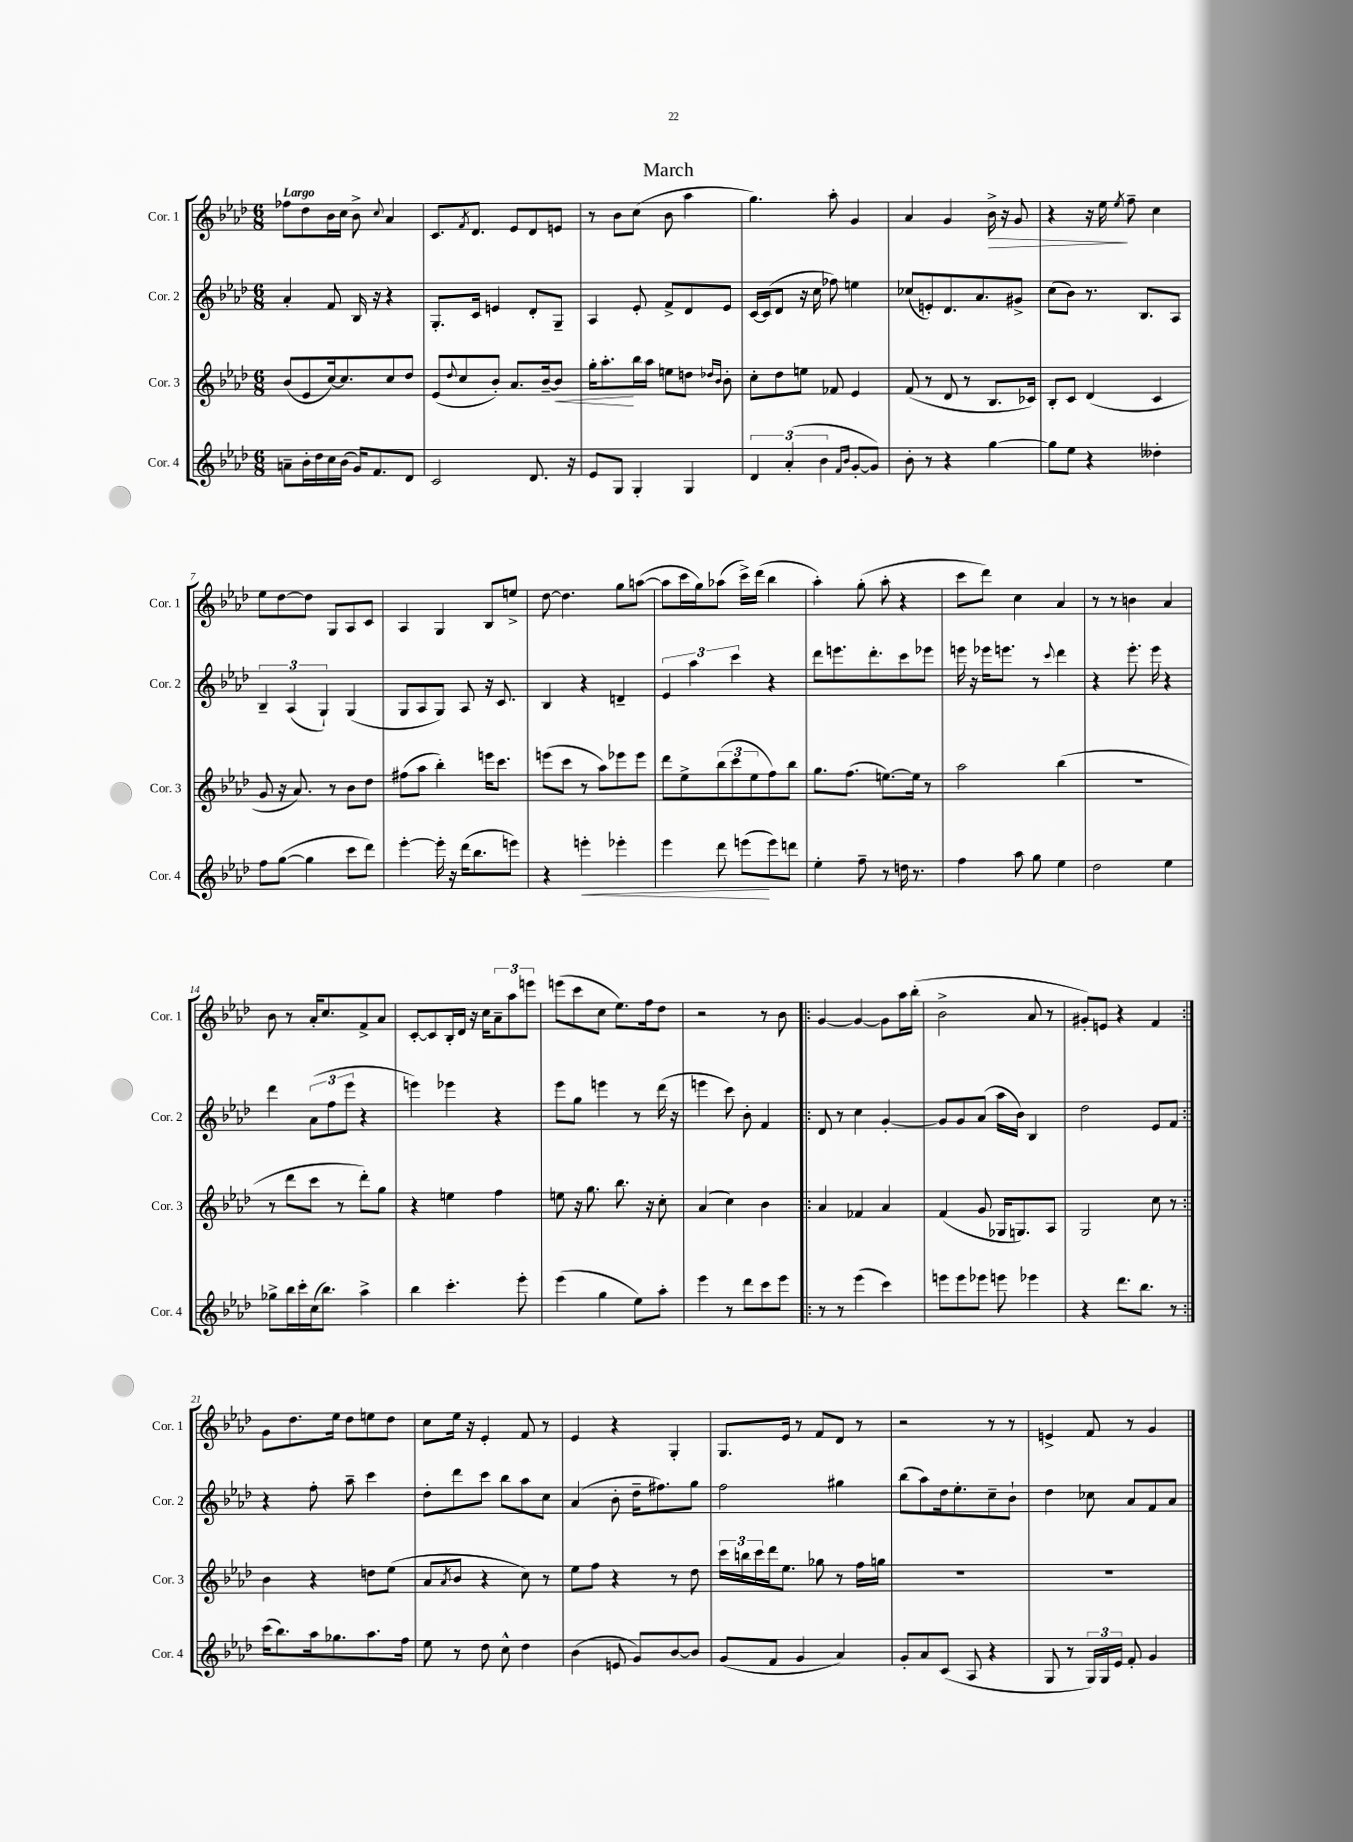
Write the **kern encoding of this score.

**kern	**kern	**kern	**kern
*staff4	*staff3	*staff2	*staff1
*clefG2	*clefG2	*clefG2	*clefG2
*k[b-e-a-d-]	*k[b-e-a-d-]	*k[b-e-a-d-]	*k[b-e-a-d-]
*M6/8	*M6/8	*M6/8	*M6/8
8a~	(8b-	4a-'	8ff-
16b-'	8e-	.	8dd-
16dd-	.	.	.
16cc	[16cc)	8f	16b-
(16b-	8.cc]	.	16cc
16g)	.	16B-	8b-^
8.f	.	16r	.
.	.	.	8qqcc
.	8cc	4r	4a-
8d-	8dd-	.	.
=	=	=	=
2c	(8e-	8.G'	8.c
.	8qqdd-	.	.
.	8cc	.	.
.	.	.	8qf
.	.	16c	8.d-
.	8b-')	4e	.
.	8.a-	.	8e-
8.d-	.	8d-'	8d-
.	[16b-~	.	.
.	8b-]	8G~	8e
16r	.	.	.
=	=	=	=
8e-	16gg'	4A-	8r
.	8.aa-'	.	.
8G	.	.	8b-
4G'	16bb-	8e-'	(8cc
.	16aa-	.	.
.	8ee	8f^	8b-
4G	8dd	8d-	4aa-
.	16qqdd-	.	.
.	16qqb-	.	.
.	8b-'	8e-	.
=	=	=	=
6d-	8cc'	[16c	4.gg)
.	.	(16c]	.
.	8dd-	8d-	.
(6a-'	.	.	.
.	8ee	16r	.
.	.	16cc	.
6b-	.	.	.
.	8f-	8ff-)	8aa-'
16qqf	.	.	.
16qqb-	.	.	.
[8g'	4e-	4ee	4g
8g])	.	.	.
=	=	=	=
8b-'	(8f	(8cc-	4a-
8r	8r	8e')	.
4r	8d-	8.d-	4g
.	8r	.	.
.	.	8.a-	.
[4gg	8.B-	.	16b-^
.	.	.	16r
.	.	8g#^	8g
.	16c-)	.	.
=	=	=	=
8gg]	8B-'	(8cc	4r
8ee-	8c	8b-)	.
4r	(4d-	8.r	16r
.	.	.	16ee-
.	.	.	8qee-
.	.	.	8ff~
.	.	8.B-	.
4dd--'	4c	.	4cc
.	.	8A-	.
=	=	=	=
8ff	8g	6B-~	8ee-
([8gg	16r	.	[8dd-
.	.	(6A-	.
.	8.a-)	.	.
4gg]	.	.	8dd-]
.	.	6G`)	.
.	8r	.	8G
8ccc	8b-	(4G	8A-
8ddd-)	8dd-	.	8c
=	=	=	=
[4eee-'	(8ff#	8G	4A-
.	8aa-	8A-	.
16eee-']	4bb-')	8G)	4G
16r	.	.	.
(16ddd-	.	8A-	.
8.bb-	.	.	.
.	16eee	16r	8B-
.	8.ccc	8.c	.
8eee)	.	.	8ee^
=	=	=	=
4r	(8eee	4B-	[8dd-
.	8ccc	.	4.dd-]
4eee'	8r	4r	.
.	8aa-)	.	.
4eee-'	8eee-	4d~	8gg
.	8eee-	.	([8aa
=	=	=	=
4eee-	8ddd-	6e-	8aa]
.	8ee-^	.	16ccc
.	.	6aa-	.
.	.	.	16gg)
8ddd-	(12bb-	.	(8aa-
.	12ccc	6ccc	.
(8eee	.	.	16ccc^)
.	12ee-	.	.
.	.	.	(16ddd-
8eee)	8ff)	4r	4bb-
8ddd	8bb-	.	.
=	=	=	=
4ee-'	8.gg	8ddd-	4aa-')
.	.	8.eee	.
.	(8.ff	.	.
8ff~	.	.	(8gg'
.	.	8.ddd-'	.
8r	[8.ee)	.	8aa-'
16dd	.	8ccc	4r
8.r	16ee]	.	.
.	8r	8eee-	.
=	=	=	=
4ff	2aa-	16eee	8ccc
.	.	16r	.
.	.	16eee-	8ddd-)
.	.	8.eee	.
8aa-	.	.	4cc
8gg	.	8r	.
.	.	8qqccc	.
4ee-	(4bb-	4ddd-	4a-
=	=	=	=
2dd-	2.r	4r	8r
.	.	.	8r
.	.	8.eee-'	4b
.	.	16eee-	.
4ee-	.	4r	4a-
=	=	=	=
8gg-^	8r	4ddd-	8b-
16bb-	8ddd-	.	8r
16ccc'	.	.	.
(16cc	8ccc	(12a-	16a-'
8.bb-)	.	.	8.cc
.	.	12ff	.
.	8r	.	.
.	.	12eee-	.
4aa-^	8ddd-')	4r	8f^
.	8gg	.	8a-
=	=	=	=
4bb-	4r	4eee)	[8c'
.	.	.	8c]
4.ccc'	4ee	4eee-	16B-'
.	.	.	16d-
.	.	.	16r
.	.	.	16cc
.	4ff	4r	12a-~
.	.	.	12aa-
8eee-'	.	.	.
.	.	.	12eee
=	=	=	=
(4eee-	8ee	8eee-	(8eee
.	16r	8gg	8ccc
.	8.gg	.	.
4gg	.	4eee	8cc
.	8.bb-	.	8.ee-)
8ee-)	.	8r	.
.	16r	.	16ff
8aa-'	8cc'	(16ddd-	8dd-
.	.	16r	.
=	=	=	=
4eee-	(4a-	4eee	2r
8r	4cc)	8ccc)	.
8ddd-	.	8b-'	.
8ccc	4b-	4f	8r
8eee-	.	.	8b-
=!|:	=!|:	=!|:	=!|:
8r	4a-	8d-	[4g
8r	.	8r	.
(4eee-	4f-	4cc	4g_
4ccc)	4a-	[4g'	8g]
.	.	.	16aa-
.	.	.	(16bb-'
=	=	=	=
8eee	(4f	8g]	2b-^
8eee	.	8g	.
8eee-	8g	(8a-	.
8eee	16G-	16aa-	.
.	8.G)	16b-)	.
4eee-	.	4B-	8a-
.	8A-	.	8r
=	=	=	=
4r	2G	2dd-	8g#')
.	.	.	8e
8.ddd-	.	.	4r
8.bb-	.	.	.
.	8cc	8e-	4f
8r	8r	8f	.
=:|!	=:|!	=:|!	=:|!
(16ccc	4b-	4r	8g
8.bb-)	.	.	.
.	.	.	8.dd-
16aa-	4r	8ff'	.
8.gg-	.	.	16ee-
.	.	8aa-~	8dd-
8.aa-	8dd	4ccc	8ee
.	(8ee-	.	8dd-
16ff	.	.	.
=	=	=	=
8ee-	8a-	8dd-'	8cc
.	8qa-	.	.
8r	8b-	8ddd-	16ee-
.	.	.	16r
8dd-	4r	8ccc	4e-'
8cc^^	.	8bb-	.
4dd-	8cc)	8aa-	8f
.	8r	8cc	8r
=	=	=	=
(4b-	8ee-	(4a-	4e-
.	8ff	.	.
8e	4r	8b-'	4r
8g)	.	16dd-~	.
.	.	8.ff#)	.
[8b-	8r	.	4G'
8b-]	8dd-	8gg	.
=	=	=	=
(8g	24ccc	2ff	8.G
.	24bb	.	.
.	24ccc	.	.
8f	16ddd-	.	.
.	8.ee-	.	16e-
4g	.	.	8r
.	8gg-	.	8f
4a-)	8r	4gg#	8d-
.	16ff	.	8r
.	16gg	.	.
=	=	=	=
8g'	2.r	(8bb-	2r
8a-	.	8aa-)	.
(8c	.	16dd-	.
.	.	8.ee-'	.
8A-	.	.	.
4r	.	8cc~	8r
.	.	8b-`	8r
=	=	=	=
8G	2.r	4dd-	4e^
8r	.	.	.
24G)	.	8cc-	8f
24G	.	.	.
24e-	.	.	.
8f'	.	8a-	8r
4g	.	8f	4g
.	.	8a-	.
==	==	==	==
*-	*-	*-	*-
